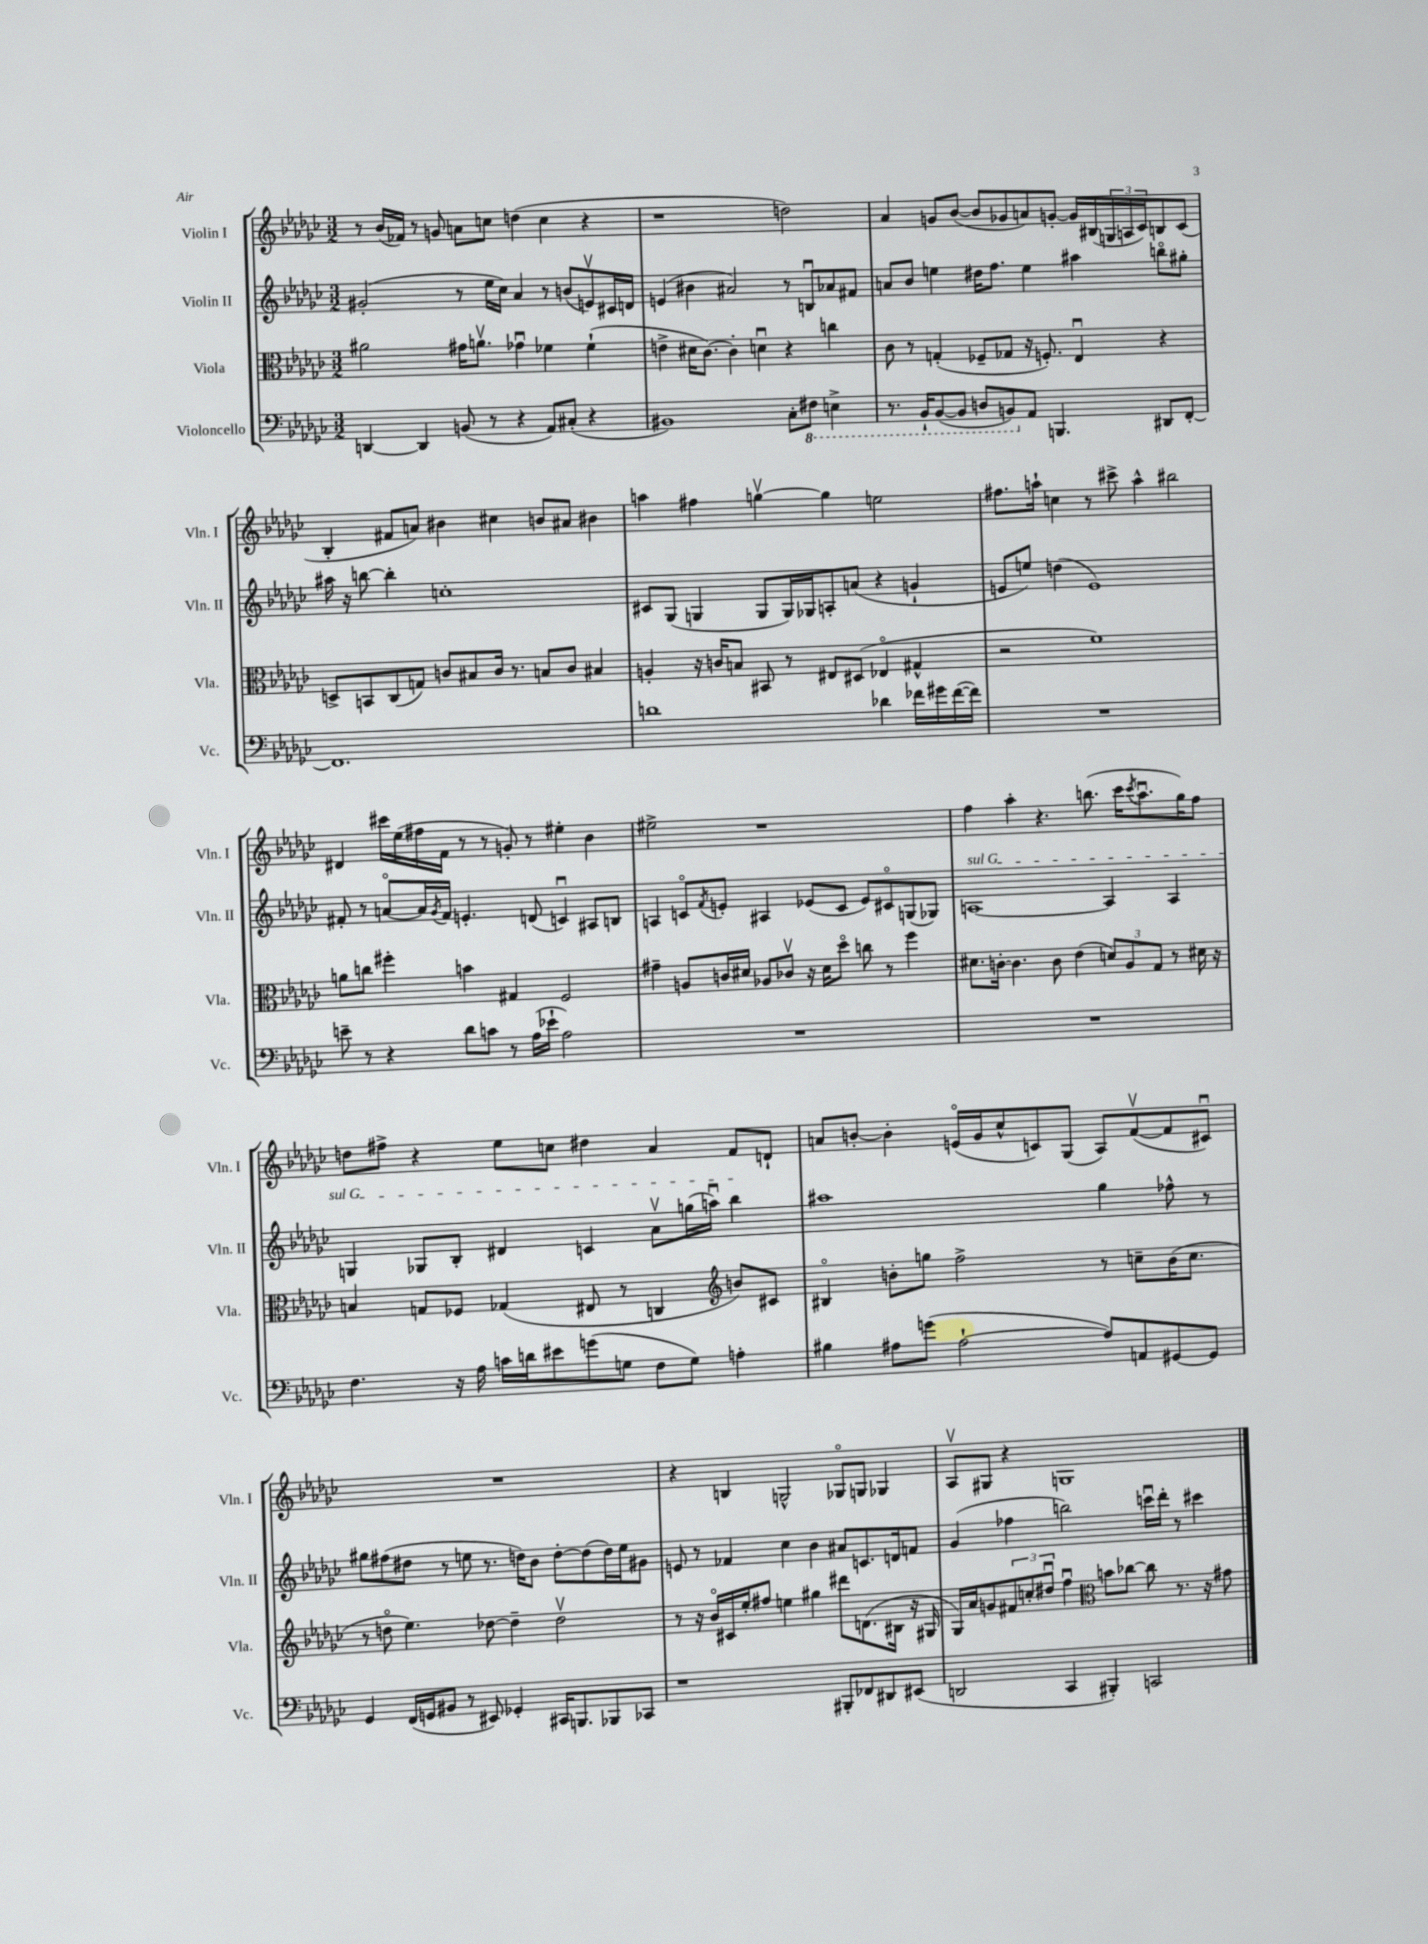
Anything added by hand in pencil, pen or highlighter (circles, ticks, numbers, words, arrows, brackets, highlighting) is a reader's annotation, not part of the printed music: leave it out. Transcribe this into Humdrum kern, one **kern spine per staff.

**kern	**kern	**kern	**kern
*staff4	*staff3	*staff2	*staff1
*clefF4	*clefC3	*clefG2	*clefG2
*k[b-e-a-d-g-c-]	*k[b-e-a-d-g-c-]	*k[b-e-a-d-g-c-]	*k[b-e-a-d-g-c-]
*M3/2	*M3/2	*M3/2	*M3/2
[4DD/	2a#\	(2g#'/	8r
.	.	.	(16b-/LL
.	.	.	16f-/JJ)
4DD/]	.	.	8r
.	.	.	8g/
(8BB/	16g#\LK	8r	8a\L
.	8.av\J	.	.
8r	.	16ee-\LL	8cc\J
.	.	16cc-\JJ)	.
4r	4g-u\	4a-/	(4dd\
8AA-/L)	4f-\	8r	4cc\
(8C#'/J	.	(8b/L	.
4r	(4f-`\	8ev/)	4r
.	.	16c#/L	.
.	.	16d/JJ	.
=	=	=	=
1BB#)	4e^\	(4e/	1r
.	16d#\LK	4b#\	.
.	[8.c-\J)	.	.
.	4c-'\]	2a#/)	.
.	4du\	.	.
8C-'\L	4r	8r	2dd\)
8FF#\J	.	8Bu/L	.
4EE^\	4cc\	8a-/	.
.	.	8f#/J	.
=	=	=	=
8.r	8c-\	8a/L	4a-/
.	8r	8b-/J	.
16BBB-`/LK	.	.	.
([8BBB-/	(4G'/	4ee\	8g/L
8BBB-/]J	.	.	([8b-/J
8DD/L	8F-~/L	16dd#\LK	8b-/]L
.	.	8.ff\J	.
8BBB/)	8G-/J	.	8g-/
8AA-/J	16r	4ee\	8a/)
.	8.F'/)	.	.
4.BBB/	.	.	[8g'/J
.	4E-u/	4aa#\	16g/]LL
.	.	.	(16B#/
.	.	.	24G/
.	.	.	24A/
.	.	.	24c-/J)
8DD#/L	4r	8bbo\L	8B/
[8FF'/J	.	8gg#'\J	(8c-/J
=	=	=	=
1.FF]	8D^/L	16aa#\	4B-'/
.	.	16r	.
.	8BB/	[8bb\	.
.	(8C-/	4bb'\]	8f#/L
.	8G/J)	.	8a/J)
.	8c/L	1cc'	4b#\
.	8B#/	.	.
.	16c/Jk	.	4cc#\
.	8.r	.	.
.	8B/L	.	8b/L
.	8c/J	.	8a#/J
.	4B#/	.	4b#\
=	=	=	=
1d	4A'/	8c#/L	4aa\
.	.	(8G-/J	.
.	16r	4G/	4ff#\
.	16c/LK	.	.
.	8B/J	.	.
.	8BB#/	8G/L	[4ggv\
.	8r	16G/L)	.
.	.	16G-/J	.
.	8E#/L	8A'/	4gg\]
.	(8D#/J	(8a/J	.
4d-\	4E-o/	4r	2ee\
16f-\LL	4G#^^/	4g`/	.
16g#\	.	.	.
([16f-\	.	.	.
16f-\]JJ)	.	.	.
=	=	=	=
1.r	2r	8e/L	8.ff#\L
.	.	8ee/J)	.
.	.	.	16aa`\Jk
.	.	(4dd\	4cc\
.	1f)	1e)	8r
.	.	.	8ccc#^\
.	.	.	4aa^^\
.	.	.	2bb#\
=	=	=	=
8e~\	8a\L	8f#'/	4d#/
8r	8cc\J	8r	.
4r	4ff#'\	[8ao/L	16ccc#\LL
.	.	.	(16ee-\
.	.	16a/]L	16ff#\
.	.	8qg-/	.
.	.	16f#/JJ	16f\JJ
8d-\L	4b\	4.e'/	8r
8c\J	.	.	8r
8r	4G#/	.	8g'/)
(16A-\LL	.	(8d/	8r
16e-`\JJ	.	.	.
2A-\)	2F/	4cu/)	4ee#'\
.	.	8A#/L	4b-\
.	.	8B/J	.
=	=	=	=
1.r	4g#~\	4A/	2ee#^\
.	8A/L	8co/L	.
.	.	8qf/	.
.	16c/L	8e'/J	.
.	16d#/JJ	.	.
.	8A-/L	4A#/	1r
.	8c-v/J	.	.
.	16r	(8e-/L	.
.	16d#\LK	.	.
.	8dd-o\J	8c/J	.
.	8cc\	8e-/L)	.
.	8r	8c#o/	.
.	4ff\	(8G/	.
.	.	8G-/J)	.
=	=	=	=
1.r	8.d#\L	[1A	4ff\
.	[16c'\Jk	.	.
.	4.c\]	.	4aa-'\
.	.	.	4.r
.	8c\	.	.
.	(4e-\	.	.
.	.	.	(8.bb\
.	12d/L)	4A/]	.
.	.	.	16ccc-\LK
.	12A-/	.	.
.	.	.	8qccc-/
.	.	.	8.aa-u\
.	12G-/J	.	.
.	8r	4A/	.
.	.	.	16gg-\K)
.	16d#\	.	8ff\J
.	16r	.	.
=	=	=	=
4.F\	4B/	4G/	8dd\L
.	.	.	8ff#^\J
.	8G/L	8G-/L	4r
16r	8F-/J	8B-'/J	.
16A-\	.	.	.
16c\LL	(4G-/	4d#/	8ee-\L
16d\J	.	.	.
8e#\	.	.	8cc\J
(8g\	8E#/	4c/	4dd#\
8G\J	8r	.	.
8F\L	4C/	8a-v\L	4a-/
8G\J)	.	(16gg\L	.
.	.	16aau\JJ)	.
*	*clefG2	*	*
4A'\	8b/L)	4bb-\	8f/L
.	8c#/J	.	8d`/J
=	=	=	=
4B#\	4B#o/	1aa#	8a/L
.	.	.	[8b'/J
8A#\L	8b'\L	.	4b'\]
(8g\J	8gg\J	.	.
[2A#`\	2ff^\	.	(16eo/LL
.	.	.	16g-/J
.	.	.	8cc-^^/
.	.	.	8c/)
.	.	.	(8G-/J
8A#/]L)	8r	4gg-\	8A-/L)
8AA/	8cc~\L	.	([8fv/
[8GG#/	(16b\K	8ff-^^\	8f/]
.	8.cc\J	.	.
8GG#/]J	.	8r	8c#u/J)
=	=	=	=
4GG-/	8r	8gg#\L	1.r
.	8ddo\	(8ff#\	.
(16FF/LL	4.ee-\)	8dd#\J	.
16GG/J	.	.	.
8BB#/J	.	8r	.
8r	.	8ee\	.
8EE#/)	[8dd-\	8.r	.
4GG-'/	4dd-~\]	.	.
.	.	16dd\LK)	.
.	.	8b-\J	.
16CC#/LK	2dd-v\	[8dd'\L	.
8.BBB/	.	.	.
.	.	(8dd\]	.
8BBB-/	.	16dd\L)	.
.	.	16ee\J	.
8CC-/J	.	8g#\J	.
=	=	=	=
1r	8r	8e/	4r
.	16r	8r	.
.	16b-o/LL	.	.
.	16c#/	4f-/	4B/
.	16ee-'/J	.	.
.	8ff#/J	.	.
.	4ee\	4cc-\	2G^^/
.	4gg#\	4b-\	.
8BBB#'/L	8ddd#\L	8a#/L	8G-o/L
8FF-/	(8.d\	8.c/	8G/J
8DD#/	.	.	4G-/
.	16B#\Jk	16d/k	.
(8EE#/J	16r	8f/J	.
.	16G#/	.	.
=	=	=	=
2DD/	16G-/LL)	(4g-/	8A-v/L
.	16a-/J	.	.
.	8g/	.	8G#/J
.	12f#/	4ff-\	4r
.	12cc'/	.	.
.	12dd#u/J	.	.
4CC-/	4ffu\	2bb\)	1G
*	*clefC3	*	*
4BBB#'/)	8b\L	.	.
.	[8cc-\J	.	.
2CC/	8cc-\]	16cccu\LL	.
.	.	16ddd-'\JJ	.
.	8.r	8r	.
.	.	4ccc#\	.
.	16r	.	.
.	8g#\	.	.
==	==	==	==
*-	*-	*-	*-
